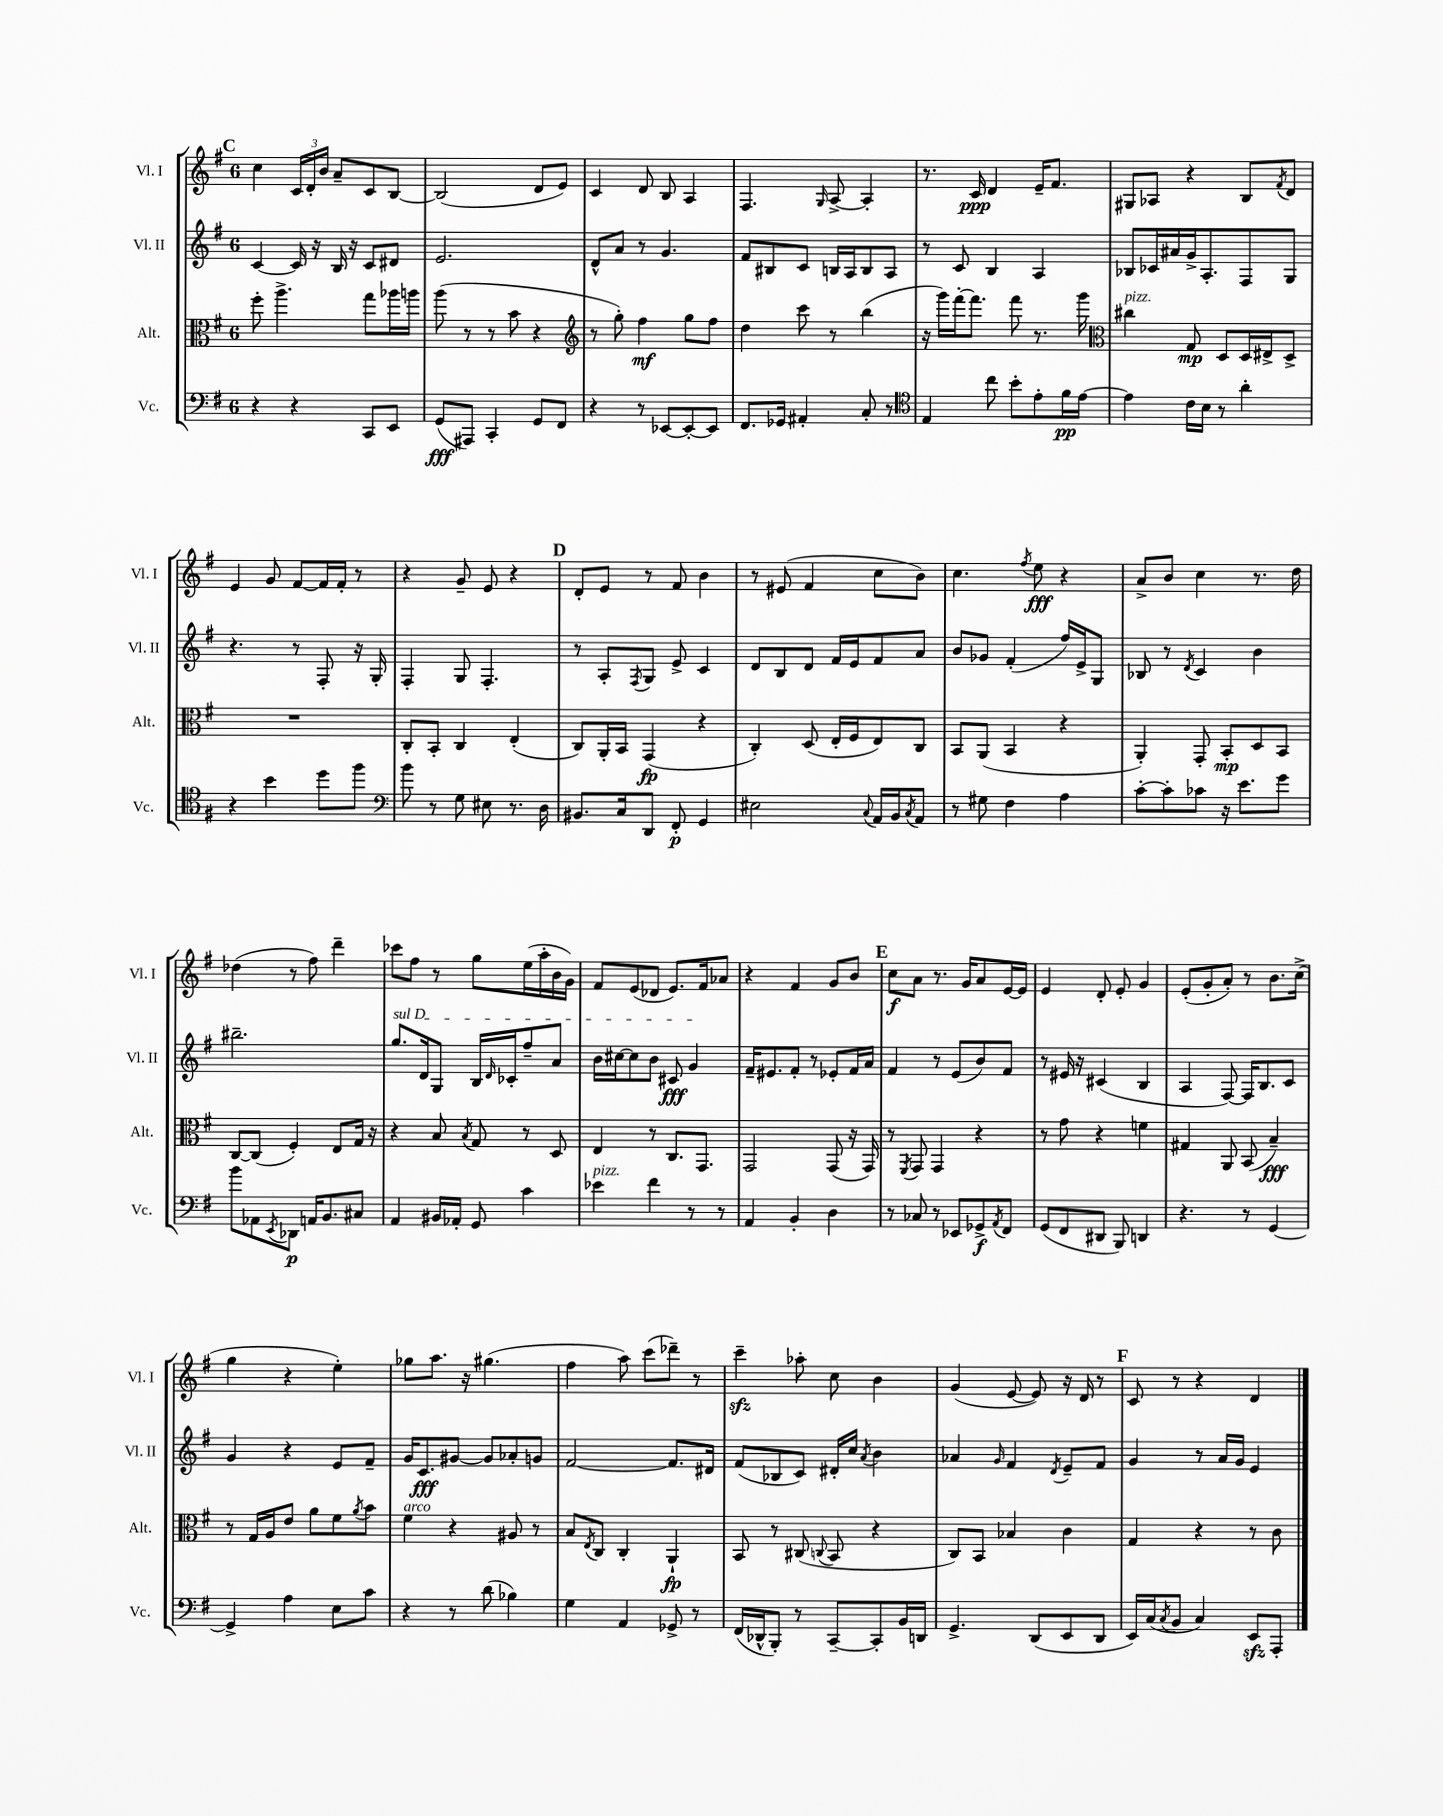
<<
\new StaffGroup <<
\new Staff = "s0" \with { instrumentName = "Vl. I" shortInstrumentName = "Vl. I" } {
    \clef treble \key g \major \once \override Staff.TimeSignature.style = #'single-digit \time 6/8
    \mark \markup { \bold "C" } c''4 \tuplet 3/2 { c'16 d'16-. b'16 } a'8-- c'8 b8~ |
    b2( d'8 e'8) |
    c'4 d'8 b8 a4 |
    fis4. \grace { g16 } a8~-> a4-. |
    r8. c'16\ppp d'4 e'16-- fis'8. |
    gis8 aes8 r4 b8 \acciaccatura { fis'8 } d'8 |
    e'4 g'8 fis'8~ fis'16 fis'16-. r8 |
    r4 g'8-- e'8 r4 |
    \mark \markup { \bold "D" } d'8-. e'8 r8 fis'8 b'4 |
    r8 eis'8( fis'4 c''8 b'8) |
    c''4. \acciaccatura { fis''8 } e''8\fff r4 |
    a'8-> b'8 c''4 r8. d''16 |
    des''4( r8 fis''8) d'''4-- |
    ces'''8 fis''8 r8 g''8 e''16( a''16-. b'16 g'16) |
    fis'8 e'8( des'8 e'8.) fis'16 aes'8 |
    r4 fis'4 g'8 b'8 |
    \mark \markup { \bold "E" } c''8\f a'8 r8. g'16 a'8 e'16~ e'16 |
    e'4 d'8-. e'8-. g'4 |
    e'8-.( g'8-. a'8-.) r8 b'8. c''16->( |
    g''4 r4 e''4-.) |
    ges''8 a''8. r16 gis''4.( |
    fis''4 a''8) c'''8( des'''8--) r8 |
    c'''4--\sfz aes''8-. c''8 b'4 |
    g'4( e'8~ e'8) r16 d'16 r8 |
    \mark \markup { \bold "F" } c'8 r8 r4 d'4 \bar "|." |
}
\new Staff = "s1" \with { instrumentName = "Vl. II" shortInstrumentName = "Vl. II" } {
    \clef treble \key g \major \once \override Staff.TimeSignature.style = #'single-digit \time 6/8
    \mark \markup { \bold "C" } c'4~ c'16 r16 b16 r16 c'8 dis'8 |
    e'2. |
    d'8-^ a'8 r8 g'4. |
    fis'8 bis8 c'8 b16 a16 b8 a8 |
    r8 c'8 b4 a4 |
    bes8 ces'16 ais'16 g'16-> a8.-. fis8 g8 |
    r4. r8 fis8-. r16 g16-. |
    fis4-. g8 fis4.-. |
    \mark \markup { \bold "D" } r8 a8-. \acciaccatura { fis8 } g8 e'8-> c'4 |
    d'8 b8 d'8 fis'16 e'16 fis'8 a'8 |
    b'8 ges'8 fis'4-.( fis''16) e'16-> g8 |
    bes8 r8 \acciaccatura { d'8 } c'4 b'4 |
    bis''2.-- |
    \once \override TextSpanner.bound-details.left.text = \markup { \italic "sul D" } g''8.\startTextSpan d'16 g8 b16 \grace { d'16 } ces'16-. fis''8-- a'8 |
    b'16 cis''16~ cis''8 b'8 cis'8\fff g'4\stopTextSpan |
    fis'16-- eis'8. fis'8-. r8 ees'8-. fis'16 a'16 |
    \mark \markup { \bold "E" } fis'4 r8 e'8( b'8) fis'8 |
    r8 eis'16 r16 cis'4( b4 |
    a4 fis8~) fis16 b8. c'8 |
    g'4 r4 e'8 fis'8-- |
    g'16 c'8.\fff gis'8~ gis'8 aes'8-. g'8 |
    fis'2~ fis'8. dis'16 |
    fis'8( bes8 c'8) dis'16-. c''16 \acciaccatura { a'8 } b'4 |
    aes'4 \grace { g'16 } fis'4 \acciaccatura { d'8 } e'8-- fis'8 |
    \mark \markup { \bold "F" } g'4 r8 a'16 g'16 e'4 \bar "|." |
}
\new Staff = "s2" \with { instrumentName = "Alt." shortInstrumentName = "Alt." } {
    \clef alto \key g \major \once \override Staff.TimeSignature.style = #'single-digit \time 6/8
    \mark \markup { \bold "C" } fis''8-. a''4.-> g''8 aes''16 a''16 |
    a''8( r8 r8 b'8 r4 |
    \clef treble r8 g''8-.) fis''4\mf g''8 fis''8 |
    d''4 c'''8 r8 b''4( |
    r16 g'''16) fis'''16~-. fis'''8. fis'''8 r8. g'''16 |
    \clef alto cis''4^\markup { \italic "pizz." } g8\mp d8 d16 eis16-> d8-> |
    R2. |
    c8-. b,8-. c4 e4-.( |
    \mark \markup { \bold "D" } c8) a,16-. b,16 g,4\fp( r4 |
    c4-.) d8( e16-. fis16 e8) c8 |
    b,8 a,8( b,4 r4 |
    a,4-.) g,8-. b,8-.\mp d8 b,8 |
    c8~ c8( fis4-.) e8 g16 r16 |
    r4 b8 \acciaccatura { b8 } g8 r8 d8 |
    e4 r8 c8. g,8. |
    g,2 g,8( r16 g,16) |
    \mark \markup { \bold "E" } r8 \acciaccatura { fis,8 } g,8 g,4 r4 |
    r8 g'8 r4 f'4 |
    gis4 a,8 b,8( b4--\fff) |
    r8 g16 a16 e'8 a'8 fis'8 \acciaccatura { a'8 } b'8 |
    fis'4^\markup { \italic "arco" } r4 ais8 r8 |
    b8 \acciaccatura { e8 } c8 c4-. a,4-!\fp |
    b,8 r8 cis8( \appoggiatura { c8 } b,8 r4 |
    c8) b,8 bes4 c'4 |
    \mark \markup { \bold "F" } g4 r4 r8 c'8 \bar "|." |
}
\new Staff = "s3" \with { instrumentName = "Vc." shortInstrumentName = "Vc." } {
    \clef bass \key g \major \once \override Staff.TimeSignature.style = #'single-digit \time 6/8
    \mark \markup { \bold "C" } r4 r4 c,8 e,8 |
    g,8\fff( ais,,8) c,4-. g,8 fis,8 |
    r4 r8 ees,8~ ees,8~-. ees,8 |
    fis,8. ges,16 ais,4-. c8-. r8 |
    \clef tenor e4 c''8 b'8-. e'8-. fis'16\pp e'16~ |
    e'4 c'16 b16 r8 a'4-. |
    r4 b'4 d''8 fis''8 |
    \clef bass b'8 r8 g8 eis8 r8. d16 |
    \mark \markup { \bold "D" } bis,8. c16 d,8 fis,8-.\p g,4 |
    eis2 \appoggiatura { c8 } a,16 b,16 \acciaccatura { c8 } a,8 |
    r8 gis8 fis4 a4 |
    c'8~-. c'8-. ces'8 r16 e'8. g'8 |
    b'8 aes,8 \acciaccatura { e,8 } des,8\p a,16 b,8. cis8 |
    a,4 bis,16 aes,16-. g,8 c'4 |
    ees'4^\markup { \italic "pizz." } fis'4 r8 r8 |
    a,4 b,4-. d4 |
    \mark \markup { \bold "E" } r8 ces8 r8 ees,8 ges,8->\f \acciaccatura { a,8 } fis,8 |
    g,8( fis,8 dis,8 b,,8) d,4 |
    r4. r8 g,4~ |
    g,4-> a4 e8 c'8 |
    r4 r8 d'8( bes4) |
    g4 a,4 ges,8-> r8 |
    fis,16( des,16-^ b,,8-.) r8 c,8~-- c,8-. b,16 d,16 |
    g,4.-> d,8( e,8 d,8 |
    \mark \markup { \bold "F" } e,16) c16( \acciaccatura { c8 } b,8 c4) e,8\sfz a,,8-. \bar "|." |
}
>>
>>
\layout { \context { \Score \remove "Bar_number_engraver" } }
